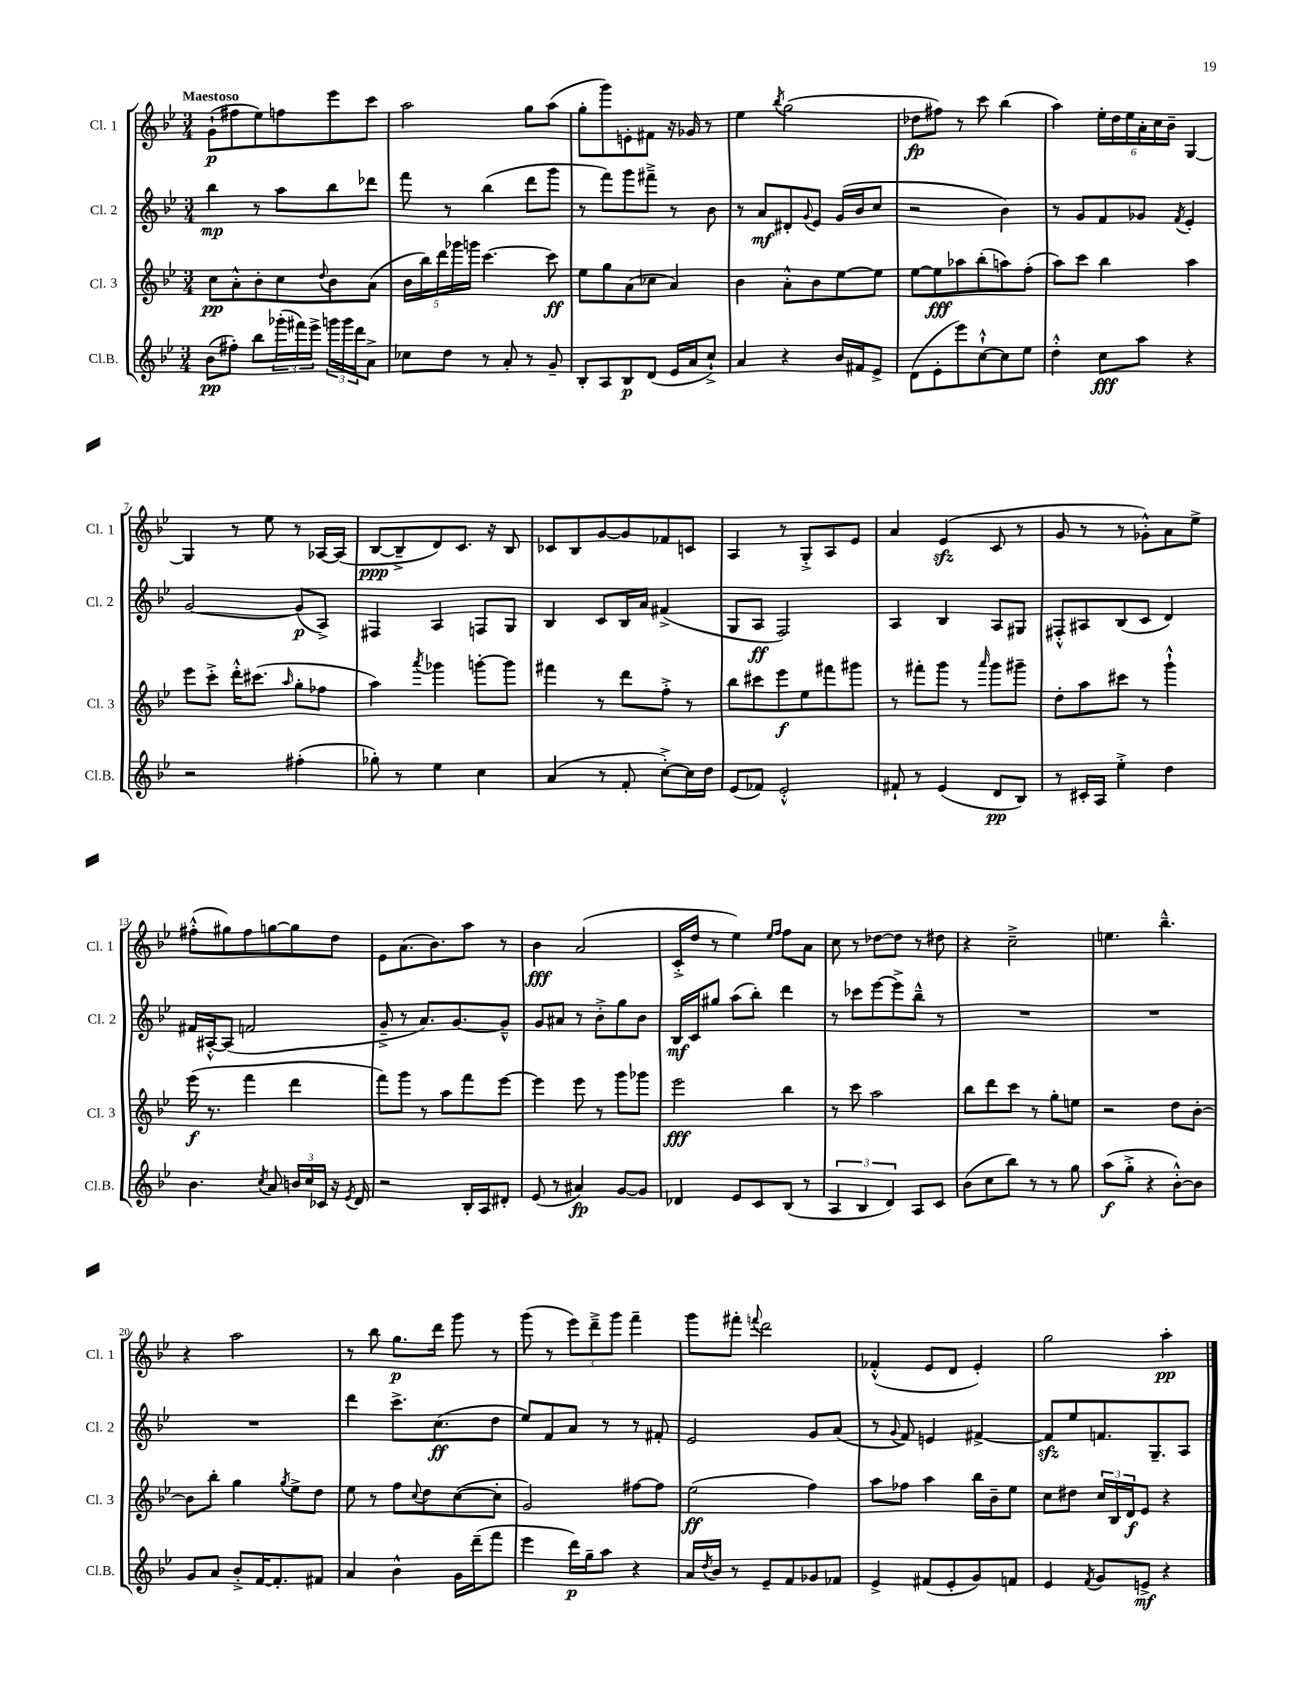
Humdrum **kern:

**kern	**dynam	**kern	**dynam	**kern	**dynam	**kern	**dynam
*part4	*part4	*part3	*part3	*part2	*part2	*part1	*part1
*staff4	*staff4	*staff3	*staff3	*staff2	*staff2	*staff1	*staff1
*I"Cl.B.	*	*I"Cl. 3	*	*I"Cl. 2	*	*I"Cl. 1	*
*I'Cl.B.	*	*I'Cl. 3	*	*I'Cl. 2	*	*I'Cl. 1	*
*clefG2	*	*clefG2	*	*clefG2	*	*clefG2	*
*k[b-e-]	*	*k[b-e-]	*	*k[b-e-]	*	*k[b-e-]	*
*M3/4	*	*M3/4	*	*M3/4	*	*M3/4	*
=1	=1	=1	=1	=1	=1	=1	=1
!	!	!	!	!	!	!LO:TX:a:B:t=Maestoso	!
(8b-\L	pp	8cc\L	pp	4bb-\	mp	(8g`\L	p
8ff#X'\J)	.	8a'^^\	.	.	.	8ff#X\	.
8bb-\L	.	8b-'\	.	8r	.	8ee-\)	.
(24ggg-X'\L	.	8cc\	.	8aa\L	.	8ffn\	.
24fff#X\)	.	.	.	.	.	.	.
24eee-^\JJ	.	.	.	.	.	.	.
.	.	8qqdd/	.	.	.	.	.
24gggn\LL	.	8b-\	.	8bb-\	.	8eee-\	.
24ggg\	.	.	.	.	.	.	.
24ddd\J	.	.	.	.	.	.	.
8a^\J	.	(8a\J	.	8ddd-X\J	.	8ccc\J	.
=2	=2	=2	=2	=2	=2	=2	=2
8cc-X\L	.	20b-\LL	.	8fff\	.	2aa\	.
.	.	20bb-\)	.	.	.	.	.
.	.	20ddd\	.	.	.	.	.
8dd\J	.	.	.	8r	.	.	.
.	.	20ggg-X\	.	.	.	.	.
.	.	20gggn\JJ	.	.	.	.	.
8r	.	[4.ccc\	.	(4bb-\	.	.	.
8a'/	.	.	.	.	.	.	.
8r	.	.	.	8ddd\L	.	8gg\L	.
8g~/	.	8ccc\]	ff	8ggg\J	.	(8aa\J	.
=3	=3	=3	=3	=3	=3	=3	=3
8B-'/L	.	8ee-\L	.	8r	.	8gg'\L	.
8A/	.	8gg\	.	8fff\L)	.	8ggg\)	.
8B-/	p	(8a\	.	8ggg\	.	8en'\	.
(8d/J	.	8cc-X\J	.	8fff#X~^\J	.	8f#X\J	.
16e-/LL	.	4a/)	.	8r	.	16r	.
16a/J	.	.	.	.	.	16g-X/	.
8cc`^/J)	.	.	.	8b-\	.	8r	.
=4	=4	=4	=4	=4	=4	=4	=4
4a/	.	4b-\	.	8r	.	4ee-\	.
.	.	.	.	8a/L	mf	.	.
.	.	.	.	.	.	8qbb-/	.
4r	.	8a'^^\L	.	8d#X'/	.	(2gg\	.
.	.	.	.	8qqg/	.	.	.
.	.	8b-\	.	8e-/J	.	.	.
16b-/LL	.	[8ee-\	.	(16g/LL	.	.	.
16f#X/J	.	.	.	16b-/J	.	.	.
8e-^/J	.	8ee-\J]	.	8cc/J	.	.	.
=5	=5	=5	=5	=5	=5	=5	=5
(8d\L	.	[8ee-\L	.	2r	.	8dd-X\L	fp
8e-'\	.	8ee-\]	fff	.	.	8ff#X\J)	.
8eee-\)	.	8aa-X\	.	.	.	8r	.
[8cc`^^\	.	(8bb-'\	.	.	.	8ccc\	.
8cc\]	.	8aan\)	.	4b-\)	.	(4bb-\	.
8ee-\J	.	(8ff'\J	.	.	.	.	.
=6	=6	=6	=6	=6	=6	=6	=6
4dd'^^\	.	8aa\L)	.	8r	.	4aa\)	.
.	.	8ccc\J	.	8g/L	.	.	.
8cc\L	fff	4bb-\	.	8f/	.	24ee-'\LL	.
.	.	.	.	.	.	24dd\	.
.	.	.	.	.	.	24ee-\	.
8aa\J	.	.	.	8g-X/J	.	24a'\	.
.	.	.	.	.	.	24cc\	.
.	.	.	.	.	.	24b-~\JJ	.
.	.	.	.	8qf/	.	.	.
4r	.	4aa\	.	4e-'/	.	[4G/	.
!!LO:LB:g=z
=7	=7	=7	=7	=7	=7	=7	=7
2r	.	8eee-\L	.	[2g/	.	4G/]	.
.	.	8ccc'^\J	.	.	.	.	.
.	.	16ddd'^^\KL	.	.	.	8r	.
.	.	(8.ccc#X\J	.	.	.	.	.
.	.	.	.	.	.	8ee-\	.
.	.	16qqaa/	.	.	.	.	.
(4ff#X'\	.	8gg'\L	.	(8g/L]	p	8r	.
.	.	8ff-X\J	.	8A^/J)	.	[16A-X/LL	.
.	.	.	.	.	.	(16A-/JJ]	.
=8	=8	=8	=8	=8	=8	=8	=8
8gg-X'\)	.	4aa\)	.	4F#X/	.	[8B-/L	ppp
8r	.	.	.	.	.	8B-~^/]	.
.	.	8qaaa/	.	.	.	.	.
4ee-\	.	4ggg-X\	.	4A/	.	8d/)	.
.	.	.	.	.	.	8.c/J	.
4cc\	.	[8gggn'\L	.	8Fn/L	.	.	.
.	.	.	.	.	.	16r	.
.	.	8ggg\J]	.	8G/J	.	8B-/	.
=9	=9	=9	=9	=9	=9	=9	=9
(4a/	.	4fff#X\	.	4B-/	.	8c-X/L	.
.	.	.	.	.	.	8B-/	.
8r	.	8r	.	8c/L	.	[8g/	.
8f'/	.	8ddd\L	.	16B-/L	.	8g/]	.
.	.	.	.	16a/JJ	.	.	.
[8cc'^\L)	.	8ff'^\J	.	(4f#X^/	.	8f-X/	.
16cc\L]	.	8r	.	.	.	8cn/J	.
16dd\JJ	.	.	.	.	.	.	.
=10	=10	=10	=10	=10	=10	=10	=10
(8e-/L	.	8bb-\L	.	8G/L	.	4A/	.
8f-X/J)	.	8ccc#X\	.	8A/J	ff	.	.
2e-'^^/	.	8eee-\	f	2F/)	.	8r	.
.	.	8ee-\	.	.	.	8G'^/L	.
.	.	8fff#X\	.	.	.	8A/	.
.	.	8ggg#X\J	.	.	.	8e-/J	.
=11	=11	=11	=11	=11	=11	=11	=11
8f#X`/	.	8r	.	4A/	.	4a/	.
8r	.	8fff#X'\L	.	.	.	.	.
(4e-/	.	8ggg\J	.	4B-/	.	(4e-zz/	.
.	.	8r	.	.	.	.	.
.	.	16qqaaa/	.	.	.	.	.
8d/L	pp	8ggg\L	.	8A/L	.	8c/	.
8B-/J)	.	8ggg#X~\J	.	8G#X/J	.	8r	.
=12	=12	=12	=12	=12	=12	=12	=12
8r	.	8dd'\L	.	8F#X'^^/L	.	8g/	.
16c#X'/LL	.	8aa\	.	8A#X/	.	8r	.
16A/JJ	.	.	.	.	.	.	.
4ee-'^\	.	8ccc#X\J	.	(8B-/	.	8r	.
.	.	8r	.	8c/J	.	8g-X'^^\L)	.
4dd\	.	4ggg`^^\	.	4d/)	.	8a\	.
.	.	.	.	.	.	8ee-^\J	.
!!LO:LB:g=z
=13	=13	=13	=13	=13	=13	=13	=13
4.b-\	.	(16eee-\	f	16f#X/LL	.	(8ff#X'^^\L	.
.	.	8.r	.	[16A#X'^^/J	.	.	.
.	.	.	.	(8A#/J]	.	8gg#X\)	.
.	.	4fff\	.	2fn/	.	8ff#\	.
8qcc/	.	.	.	.	.	.	.
8a/	.	.	.	.	.	[8ggn\	.
24bn/LL	.	4ddd\	.	.	.	8gg\]	.
24cc/	.	.	.	.	.	.	.
24c-X/JJ	.	.	.	.	.	.	.
16r	.	.	.	.	.	8dd\J	.
8qe-/	.	.	.	.	.	.	.
16d/	.	.	.	.	.	.	.
=14	=14	=14	=14	=14	=14	=14	=14
2r	.	8fff\L)	.	8g~^/	.	8e-\L	.
.	.	8ggg\J	.	8r	.	(8.a\	.
.	.	8r	.	8.a/L)	.	.	.
.	.	.	.	.	.	8.b-\)	.
.	.	8aa\L	.	.	.	.	.
.	.	.	.	[8.g/	.	.	.
16B-'/LL	.	8fff\	.	.	.	8aa\J	.
16A/J	.	.	.	.	.	.	.
8d#X'/J	.	[8eee-\J	.	8g~^^/J]	.	8r	.
=15	=15	=15	=15	=15	=15	=15	=15
(8e-/	.	4eee-\]	.	8g/L	.	4b-\	fff
8r	.	.	.	8a#X/J	.	.	.
4a#X/)	fp	8eee-\	.	8r	.	(2a/	.
.	.	8r	.	8b-'^\L	.	.	.
[8g/L	.	8ggg\L	.	8gg\	.	.	.
8g/J]	.	8ggg-X\J	.	8b-\J	.	.	.
=16	=16	=16	=16	=16	=16	=16	=16
4d-X/	.	2eee-\	fff	16B-/LL	mf	16c'^/LL	.
.	.	.	.	16c/J	.	16dd/JJ	.
.	.	.	.	8gg#X/J	.	8r	.
8e-/L	.	.	.	(8aa\L	.	4ee-\)	.
8c/	.	.	.	8bb-'\J)	.	.	.
.	.	.	.	.	.	16qqee-/LL	.
.	.	.	.	.	.	16qqff/JJ	.
(8B-/J	.	4bb-\	.	4ddd\	.	8ff\L	.
8r	.	.	.	.	.	8a\J	.
=17	=17	=17	=17	=17	=17	=17	=17
6A/	.	8r	.	8r	.	8cc\	.
.	.	8ccc\	.	8ccc-X\L	.	8r	.
6B-/	.	.	.	.	.	.	.
.	.	2aa\	.	[8eee-\	.	[8dd-X\L	.
6d/)	.	.	.	.	.	.	.
.	.	.	.	8eee-^\]	.	8dd-\J]	.
8A/L	.	.	.	8bb-~^^\J	.	8r	.
8c/J	.	.	.	8r	.	8dd#X\	.
=18	=18	=18	=18	=18	=18	=18	=18
(8b-\L	.	8bb-\L	.	2.r	.	4r	.
8cc\	.	8ddd\	.	.	.	.	.
8bb-\J)	.	8ccc\J	.	.	.	2cc~^\	.
8r	.	8r	.	.	.	.	.
8r	.	8gg'\L	.	.	.	.	.
8gg\	.	8een\J	.	.	.	.	.
=19	=19	=19	=19	=19	=19	=19	=19
(8aa\L	f	2r	.	2.r	.	4.een\	.
8gg'^\J	.	.	.	.	.	.	.
4r	.	.	.	.	.	.	.
.	.	.	.	.	.	4.bb-~^^\	.
[8b-'^^\L)	.	8dd\L	.	.	.	.	.
8b-\J]	.	[8b-'\J	.	.	.	.	.
!!LO:LB:g=z
=20	=20	=20	=20	=20	=20	=20	=20
8g/L	.	8b-\L]	.	2.r	.	4r	.
8a/J	.	8bb-'\J	.	.	.	.	.
8b-'^/L	.	4gg\	.	.	.	2aa\	.
[16f/K	.	.	.	.	.	.	.
8.f'/]	.	.	.	.	.	.	.
.	.	8qgg/	.	.	.	.	.
.	.	8ee-^\L	.	.	.	.	.
8f#X/J	.	8dd\J	.	.	.	.	.
=21	=21	=21	=21	=21	=21	=21	=21
4a/	.	8ee-\	.	4ddd\	.	8r	.
.	.	8r	.	.	.	8bb-\	.
4b-^^\	.	8ff\L	.	8.ccc^\L	.	8.gg\L	p
.	.	8qqcc/	.	.	.	.	.
.	.	8dd\	.	.	.	.	.
.	.	.	.	(8.cc\	ff	16ddd\Jk	.
16g\LL	.	([8cc\	.	.	.	8ggg\	.
(16ddd~\J	.	.	.	.	.	.	.
8fff\J	.	8cc'\J]	.	8dd\J	.	8r	.
=22	=22	=22	=22	=22	=22	=22	=22
4eee-\	.	2g/)	.	8ee-/L)	.	(8ggg\	.
.	.	.	.	8f/	.	8r	.
16ddd\LL)	p	.	.	8a/J	.	12eee-\L)	.
16gg~\J	.	.	.	.	.	.	.
.	.	.	.	.	.	12ddd~^\	.
8aa\J	.	.	.	8r	.	.	.
.	.	.	.	.	.	12ggg\J	.
4r	.	[8ff#X\L	.	8r	.	4fff~\	.
.	.	8ff#\J]	.	8f#X'/	.	.	.
=23	=23	=23	=23	=23	=23	=23	=23
16a/LL	.	(2ee-\	ff	2e-/	.	8ggg\L	.
8qdd/	.	.	.	.	.	.	.
16b-/JJ	.	.	.	.	.	.	.
8r	.	.	.	.	.	8fff#X'\J	.
.	.	.	.	.	.	8qqfffn/	.
8e-~/L	.	.	.	.	.	2ddd\	.
8f/	.	.	.	.	.	.	.
8g-X/	.	4ff\)	.	8g/L	.	.	.
8f-X/J	.	.	.	(8a/J	.	.	.
=24	=24	=24	=24	=24	=24	=24	=24
4e-^/	.	8aa\L	.	8r	.	(4f-X'^^/	.
.	.	.	.	8qqg/	.	.	.
.	.	8ff-X\J	.	8f/)	.	.	.
(8f#X/L	.	4aa\	.	4en/	.	8e-/L	.
8e-'/	.	.	.	.	.	8d/J	.
8g/)	.	16bb-\LL	.	[4f#X^/	.	4e-'/)	.
.	.	16b-~\J	.	.	.	.	.
8fn/J	.	8ee-\J	.	.	.	.	.
=25	=25	=25	=25	=25	=25	=25	=25
4e-/	.	8cc\L	.	8f#zz/L]	.	2gg\	.
.	.	8dd#X\J	.	8ee-/	.	.	.
8qf/	.	.	.	.	.	.	.
8g/L	.	24cc/LL	.	8.fn/	.	.	.
.	.	24B-/	.	.	.	.	.
.	.	24d/J	f	.	.	.	.
8en^/J	mf	8e-/J	.	.	.	.	.
.	.	.	.	8.G~/	.	.	.
4r	.	4r	.	.	.	4aa'\	pp
.	.	.	.	8A/J	.	.	.
==	==	==	==	==	==	==	==
*-	*-	*-	*-	*-	*-	*-	*-
